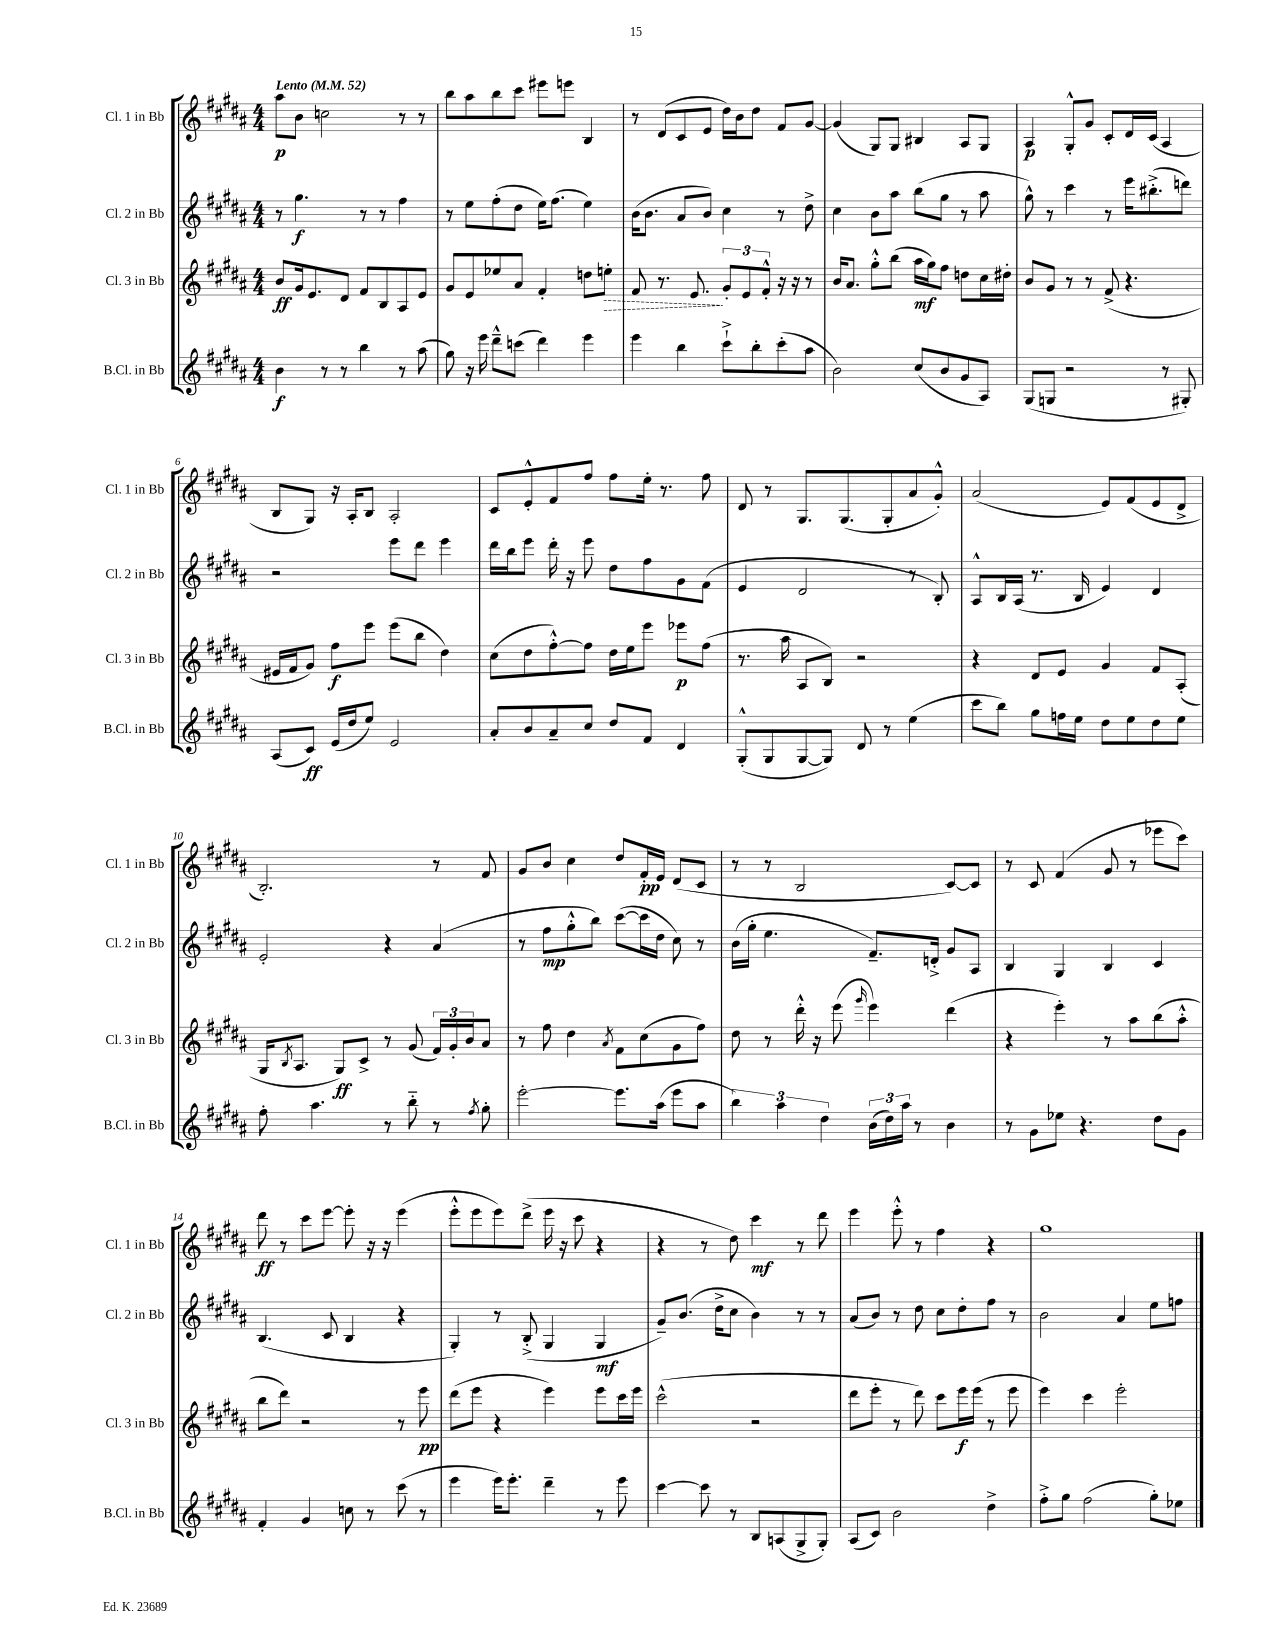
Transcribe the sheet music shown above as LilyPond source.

<<
\new StaffGroup <<
\new Staff = "s0" \with { instrumentName = "Cl. 1 in Bb" shortInstrumentName = "Cl. 1 in Bb" } {
    \clef treble \key b \major \numericTimeSignature \time 4/4 \tempo "Lento" 4 = 52
    ais''8\p b'8 c''2 r8 r8 |
    b''8 ais''8 b''8 cis'''8 eis'''8 e'''8 b4 |
    r8 dis'8( cis'8 e'8 dis''16) b'16 dis''8 fis'8 gis'8~ |
    gis'4( gis8) gis8 bis4 ais8 gis8 |
    ais4\p gis8-.-^ gis'8 cis'8-. dis'16 cis'16( ais4 |
    b8 gis8) r16 ais16-. b8 ais2-. |
    cis'8 e'8-.-^ fis'8 fis''8 fis''8 e''16-. r8. fis''8 |
    dis'8 r8 gis8. gis8.( gis8-. ais'8 gis'8-.-^) |
    ais'2( e'8) fis'8( e'8 dis'8-> |
    b2.-.) r8 fis'8 |
    gis'8 b'8 cis''4 dis''8 fis'16-.\pp e'16 dis'8( cis'8 |
    r8 r8 b2 cis'8~) cis'8 |
    r8 cis'8 fis'4( gis'8 r8 ees'''8 cis'''8) |
    dis'''8\ff r8 cis'''8 e'''8~ e'''8-. r16 r16 e'''4( |
    e'''8-.-^ e'''8 e'''8) dis'''8->( e'''16 r16 cis'''8 r4 |
    r4 r8 dis''8) cis'''4\mf r8 dis'''8 |
    e'''4 e'''8-.-^ r8 fis''4 r4 |
    gis''1 \bar "|." |
}
\new Staff = "s1" \with { instrumentName = "Cl. 2 in Bb" shortInstrumentName = "Cl. 2 in Bb" } {
    \clef treble \key b \major \numericTimeSignature \time 4/4
    r8 gis''4.\f r8 r8 fis''4 |
    r8 e''8 fis''8-.( dis''8 e''16) fis''8.( e''4) |
    b'16( b'8. ais'8 b'8) cis''4 r8 dis''8-> |
    cis''4 b'8 ais''8 b''8( gis''8 r8 ais''8 |
    gis''8-^) r8 cis'''4 r8 e'''16 bis''8.-.->( d'''8) |
    r2 e'''8 dis'''8 e'''4 |
    dis'''16 b''16 e'''8 dis'''16-. r16 e'''8 dis''8 fis''8 gis'8 fis'8( |
    e'4 dis'2 r8 b8-.) |
    ais8-^ b16 ais16( r8. b16 e'4) dis'4 |
    e'2-. r4 ais'4( |
    r8 fis''8\mp gis''8-.-^ b''8) cis'''8~( cis'''16 dis''16 cis''8) r8 |
    b'16( gis''16-. e''4. fis'8.--) d'16-.-> gis'8 ais8 |
    b4 gis4 b4 cis'4 |
    b4.( cis'8 b4 r4 |
    gis4-.) r8 b8-.->( gis4 gis4\mf |
    gis'8--) b'8.( dis''16-> cis''8 b'4) r8 r8 |
    ais'8( b'8) r8 dis''8 cis''8 dis''8-. fis''8 r8 |
    b'2 ais'4 e''8 f''8 \bar "|." |
}
\new Staff = "s2" \with { instrumentName = "Cl. 3 in Bb" shortInstrumentName = "Cl. 3 in Bb" } {
    \clef treble \key b \major \numericTimeSignature \time 4/4
    b'8\ff gis'16 e'8. dis'8 fis'8 b8 ais8 e'8 |
    gis'8 e'8 ees''8 ais'8 fis'4-. d''8 \once \override Hairpin.style = #'dashed-line e''8-.\> |
    fis'8 r8. e'8.\! \tuplet 3/2 { gis'8-. e'8 fis'8-.-^ } r16 r16 r8 |
    b'16 ais'8. gis''8-.-^ b''8( ais''16\mf gis''16) fis''8 d''8 cis''16 dis''16-. |
    b'8 gis'8 r8 r8 fis'8->( r4. |
    eis'16 fis'16 gis'8) fis''8\f e'''8 e'''8( b''8 dis''4) |
    cis''8( dis''8 fis''8~-.-^) fis''8 dis''16 e''16 e'''8 ees'''8\p fis''8( |
    r8. ais''16 ais8 b8) r2 |
    r4 dis'8 e'8 gis'4 fis'8 ais8-.( |
    gis16 \acciaccatura { b8 } ais8. gis8\ff) cis'8-> r8 gis'8( \tuplet 3/2 { fis'16) gis'16-. b'16 } ais'8 |
    r8 fis''8 dis''4 \acciaccatura { ais'8 } fis'8 cis''8( gis'8 fis''8) |
    dis''8 r8 dis'''16-.-^ r16 e'''8( \grace { gis'''16 } e'''4) dis'''4( |
    r4 e'''4-.) r8 ais''8 b''8( ais''8-.-^ |
    b''8 dis'''8) r2 r8 e'''8\pp |
    dis'''8( e'''8 r4 e'''4) e'''8 cis'''16 e'''16 |
    cis'''2-^( r2 |
    dis'''8 e'''8-. r8 dis'''8) cis'''8 e'''16\f e'''16( r8 e'''8 |
    e'''4) cis'''4 e'''2-. \bar "|." |
}
\new Staff = "s3" \with { instrumentName = "B.Cl. in Bb" shortInstrumentName = "B.Cl. in Bb" } {
    \clef treble \key b \major \numericTimeSignature \time 4/4
    b'4\f r8 r8 b''4 r8 ais''8( |
    gis''8) r16 e'''16 dis'''8---^ c'''8( dis'''4) e'''4 |
    e'''4 b''4 cis'''8-!-> b''8-. cis'''8-.( ais''8 |
    b'2) cis''8( b'8 gis'8 ais8) |
    gis8( g8 r2 r8 gis8-.) |
    ais8( cis'8\ff) e'16( dis''16 e''8) e'2 |
    ais'8-. b'8 ais'8-- cis''8 dis''8 fis'8 dis'4 |
    gis8-.-^( gis8 gis8~ gis8) dis'8 r8 e''4( |
    cis'''8 b''8) gis''8 f''16 e''16 dis''8 e''8 dis''8 e''8 |
    fis''8-. ais''4. r8 b''8-_ r8 \acciaccatura { fis''8 } gis''8-. |
    e'''2~-. e'''8. ais''16( e'''8 ais''8 |
    \tuplet 3/2 { b''4) ais''4 dis''4 } \tuplet 3/2 { b'16( dis''16) ais''16 } r8 b'4 |
    r8 gis'8 ees''8 r4. dis''8 gis'8 |
    fis'4-. gis'4 c''8 r8 cis'''8( r8 |
    e'''4 e'''16) e'''8.-. dis'''4-- r8 e'''8 |
    cis'''4~ cis'''8 r8 b8 a8( gis8-> gis8-.) |
    ais8( cis'8) b'2 dis''4-> |
    fis''8-.-> gis''8 fis''2( gis''8-.) ees''8 \bar "|." |
}
>>
>>
